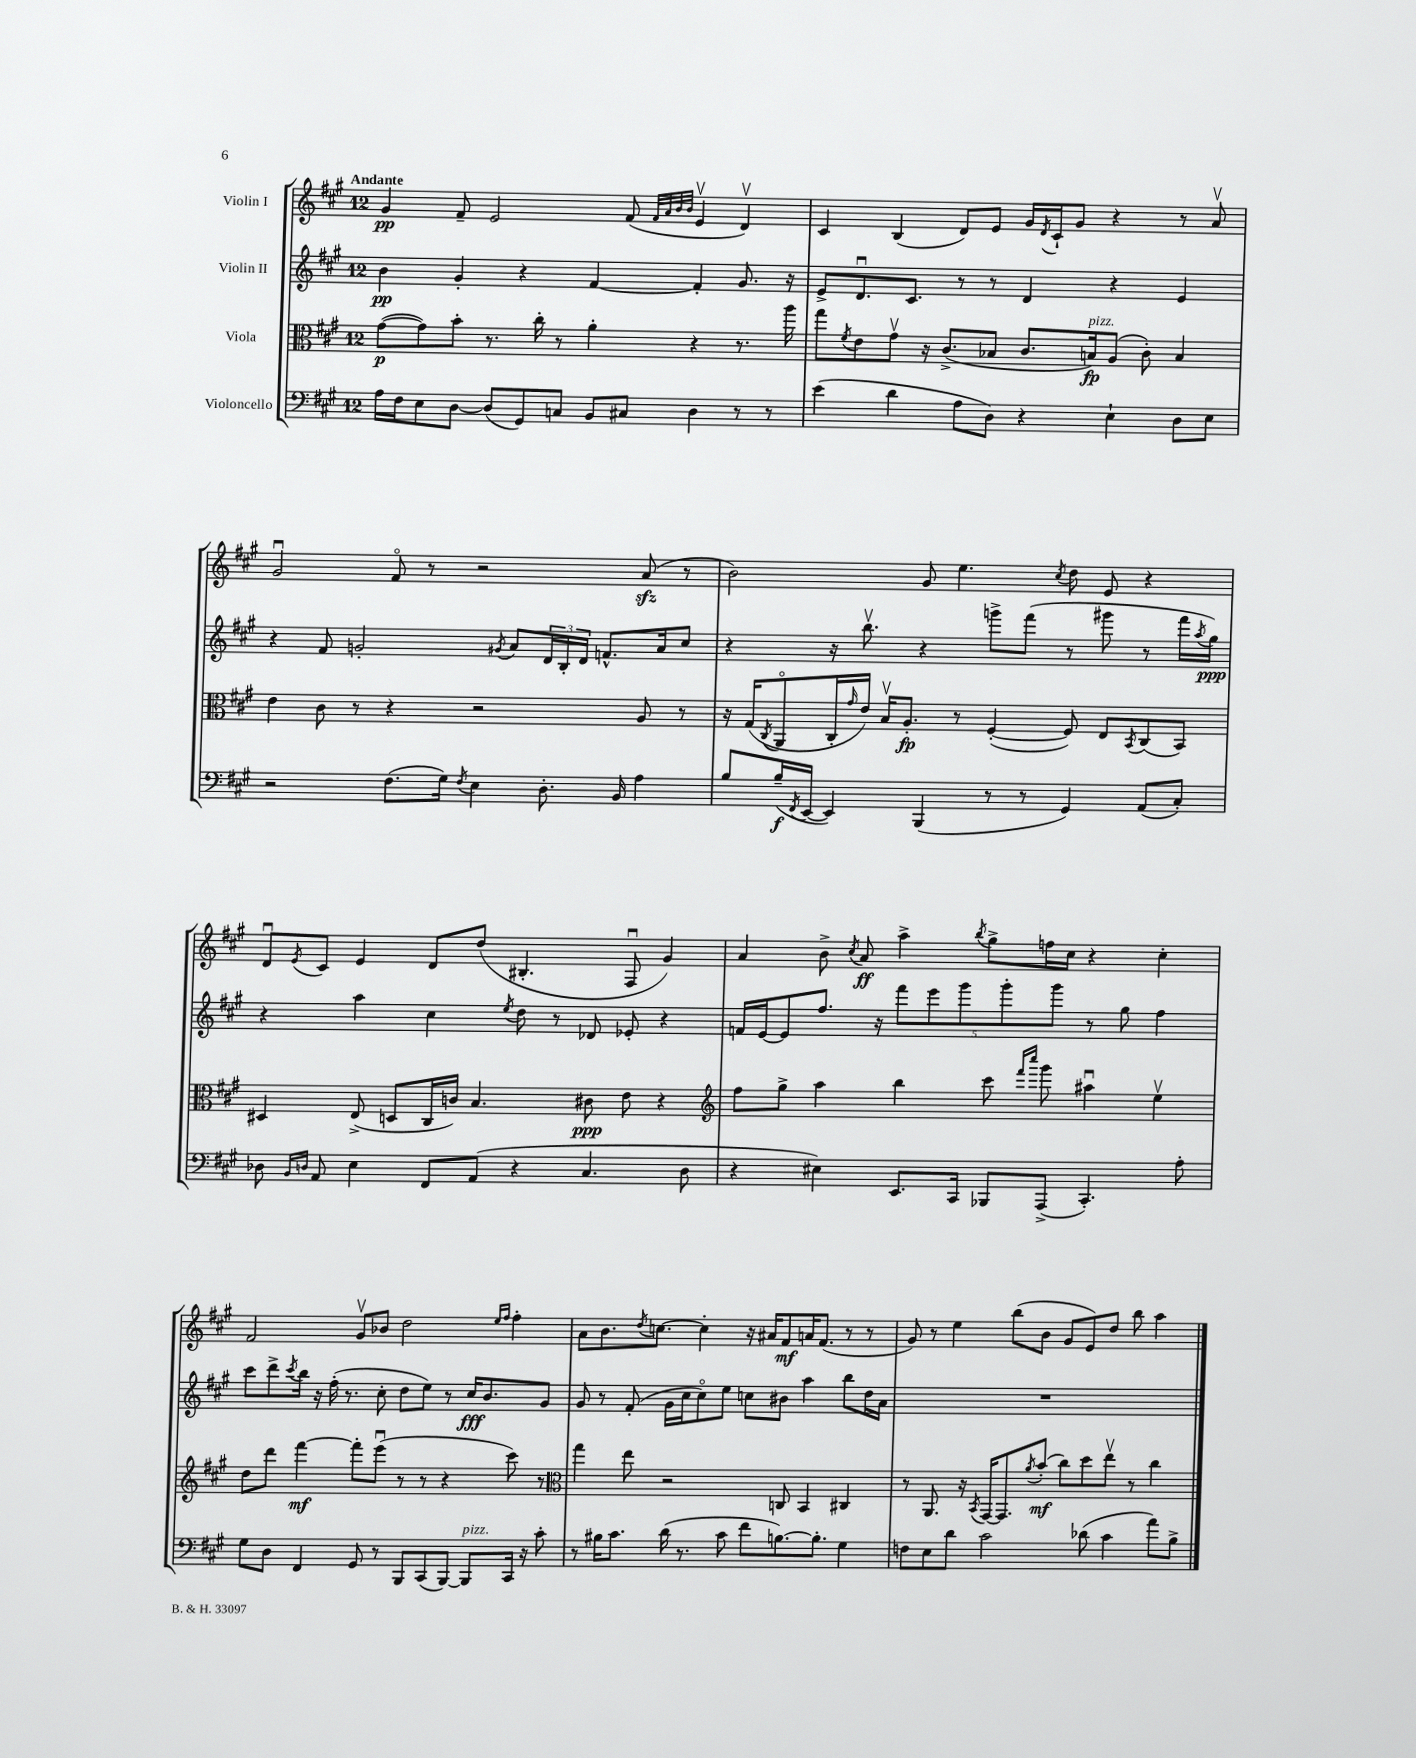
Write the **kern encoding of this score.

**kern	**dynam	**kern	**dynam	**kern	**dynam	**kern	**dynam
*part4	*part4	*part3	*part3	*part2	*part2	*part1	*part1
*staff4	*staff4	*staff3	*staff3	*staff2	*staff2	*staff1	*staff1
*I"Violoncello	*	*I"Viola	*	*I"Violin II	*	*I"Violin I	*
*clefF4	*	*clefC3	*	*clefG2	*	*clefG2	*
*k[f#c#g#]	*	*k[f#c#g#]	*	*k[f#c#g#]	*	*k[f#c#g#]	*
*M12/8	*	*M12/8	*	*M12/8	*	*M12/8	*
=1	=1	=1	=1	=1	=1	=1	=1
!	!	!	!	!	!	!LO:TX:a:B:t=Andante	!
16A\LL	.	([8g#\L	p	4b\	pp	4g#/	pp
16F#\J	.	.	.	.	.	.	.
8E\	.	8g#\])	.	.	.	.	.
[8D\J	.	8b'\J	.	4g#'/	.	8f#~/	.
(8D/L]	.	8.r	.	.	.	2e/	.
8GG#/)	.	.	.	4r	.	.	.
.	.	16cc#'\	.	.	.	.	.
8Cn/J	.	8r	.	.	.	.	.
8BB/L	.	4a'\	.	[4f#/	.	.	.
8C#X/J	.	.	.	.	.	(8f#/	.
.	.	.	.	.	.	32qqf#/LLL	.
.	.	.	.	.	.	32qqa/	.
.	.	.	.	.	.	32qqb/	.
.	.	.	.	.	.	32qqb/JJJ	.
4D\	.	4r	.	4f#'/]	.	4ev/	.
8r	.	8.r	.	8.g#/	.	4dv/)	.
8r	.	.	.	.	.	.	.
.	.	16aa\	.	16r	.	.	.
=2	=2	=2	=2	=2	=2	=2	=2
(4e\	.	8gg#\L	.	8e^/L	.	4c#/	.
.	.	8qf#/	.	.	.	.	.
.	.	8e\	.	8.du/	.	.	.
4d\	.	8g#v\J	.	.	.	(4B/	.
.	.	.	.	8.c#/J	.	.	.
.	.	16r	.	.	.	.	.
.	.	(8.c#^/L	.	.	.	.	.
8A\L	.	.	.	8r	.	8d/L)	.
8D\J)	.	8B-X/J	.	8r	.	8e/J	.
4r	.	8.c#/L	.	4d/	.	16g#/LL	.
.	.	.	.	.	.	8qd/	.
.	.	.	.	.	.	16c#`/J	.
.	.	.	.	.	.	8g#/J	.
!	!	!LO:TX:a:i:t=pizz.	!	!	!	!	!
.	.	16Bn/k)	fp	.	.	.	.
4E`\	.	(8A/J	.	4r	.	4r	.
.	.	8c#'\)	.	.	.	.	.
8D\L	.	4B/	.	4e/	.	8r	.
8E\J	.	.	.	.	.	8av/	.
!!LO:LB:g=z
=3	=3	=3	=3	=3	=3	=3	=3
2r	.	4e\	.	4r	.	2g#u/	.
.	.	8c#\	.	8f#/	.	.	.
.	.	8r	.	2gn'/	.	.	.
(8.F#\L	.	4r	.	.	.	8f#/	.
.	.	.	.	.	.	8r	.
16G#\Jk)	.	.	.	.	.	.	.
8qF#/	.	.	.	.	.	.	.
4E\	.	2r	.	.	.	2r	.
.	.	.	.	8qg#X/	.	.	.
.	.	.	.	8a/L	.	.	.
8.D'\	.	.	.	24d/L	.	.	.
.	.	.	.	24B'/	.	.	.
.	.	.	.	24d/JJ	.	.	.
.	.	.	.	8.fn^^/L	.	.	.
16BB/	.	.	.	.	.	.	.
4A\	.	8A/	.	.	.	(8azz/	.
.	.	.	.	16a/k	.	.	.
.	.	8r	.	8cc#/J	.	8r	.
=4	=4	=4	=4	=4	=4	=4	=4
8B/L	.	16r	.	4r	.	2b\)	.
.	.	(16G#/KL	.	.	.	.	.
.	.	8qC#/	.	.	.	.	.
(16B~/L	f	8AA/	.	.	.	.	.
8qFF#/	.	.	.	.	.	.	.
[16EE/JJ	.	.	.	.	.	.	.
4EE/])	.	16C#'/L	.	16r	.	.	.
.	.	16qqg#/	.	.	.	.	.
.	.	16e/JJ)	.	8.bbv\	.	.	.
.	.	16Bv/KL	.	.	.	.	.
.	.	8.A'/J	fp	.	.	.	.
(4BBB/	.	.	.	4r	.	8g#/	.
.	.	8r	.	.	.	4.ee\	.
8r	.	([4F#'/	.	8gggn^\L	.	.	.
8r	.	.	.	(8fff#\J	.	.	.
.	.	.	.	.	.	8qcc#/	.
4GG#/)	.	8F#/])	.	8r	.	8dd\	.
.	.	8E/L	.	8ggg#X\	.	8e/	.
.	.	8qBB/	.	.	.	.	.
(8AA/L	.	(8C#/	.	8r	.	4r	.
8C#'/J)	.	8BB/J)	.	16fff#\LL	.	.	.
.	.	.	.	8qaa/	.	.	.
.	.	.	.	16gg#\JJ)	ppp	.	.
!!LO:LB:g=z
=5	=5	=5	=5	=5	=5	=5	=5
8D-X\	.	4D#X/	.	4r	.	8du/L	.
16qqBB/LL	.	.	.	.	.	.	.
16qqDn/JJ	.	.	.	.	.	8qe/	.
8AA/	.	.	.	.	.	8c#/J	.
4E\	.	(8E^/	.	4aa\	.	4e/	.
.	.	8Dn/L	.	.	.	.	.
8FF#/L	.	16C#/L	.	4cc#\	.	8d/L	.
.	.	16cn/JJ)	.	.	.	.	.
(8AA/J	.	4.B/	.	.	.	(8dd/J	.
.	.	.	.	8qee/	.	.	.
4r	.	.	.	8dd\	.	4.B#X'/	.
.	.	.	.	8r	.	.	.
4.C#/	.	8c#X\	ppp	8d-X/	.	.	.
.	.	8e\	.	8e-X'/	.	8F#u/	.
.	.	4r	.	4r	.	4g#/)	.
8D\	.	.	.	.	.	.	.
=6	=6	=6	=6	=6	=6	=6	=6
*	*	*clefG2	*	*	*	*	*
4r	.	8ff#\L	.	16fn/LL	.	4a/	.
.	.	.	.	[16e/J	.	.	.
.	.	8gg#^\J	.	8e/]	.	.	.
4E#X\)	.	4aa\	.	8.ff#/J	.	8b^\	.
.	.	.	.	.	.	8qcc#/	.
.	.	.	.	.	.	8a/	ff
.	.	.	.	16r	.	.	.
8.EE/L	.	4bb\	.	10fff#\L	.	4aa^\	.
.	.	.	.	10eee\	.	.	.
16CC#/Jk	.	.	.	.	.	.	.
.	.	.	.	10ggg#\	.	.	.
.	.	.	.	.	.	8qbb/	.
8BBB-X/L	.	8ccc#\	.	.	.	8gg#^\L	.
.	.	.	.	10ggg#'\	.	.	.
.	.	16qqfff#/LL	.	.	.	.	.
.	.	16qqcccc#/JJ	.	.	.	.	.
(8AAA^/J	.	8ggg#\	.	.	.	16ffn\L	.
.	.	.	.	10ggg#\J	.	.	.
.	.	.	.	.	.	16cc#\JJ	.
4.CC#'/)	.	4aa#Xu\	.	8r	.	4r	.
.	.	.	.	8gg#\	.	.	.
.	.	4eev\	.	4ff#\	.	4cc#'\	.
8A'\	.	.	.	.	.	.	.
!!LO:LB:g=z
=7	=7	=7	=7	=7	=7	=7	=7
8G#\L	.	8dd\L	.	8ccc#\L	.	2f#/	.
8D\J	.	8ddd\J	.	8ddd^\	.	.	.
.	.	.	.	8qccc#/	.	.	.
4FF#/	.	[4fff#\	mf	16bb\Jk	.	.	.
.	.	.	.	16r	.	.	.
.	.	.	.	(16ff#'\	.	.	.
.	.	.	.	8.r	.	.	.
8GG#/	.	8fff#'\L]	.	.	.	8g#v/L	.
8r	.	(8eeeu\J	.	8cc#'\	.	8b-X/J	.
8BBB/L	.	8r	.	8dd\L	.	2dd\	.
(8CC#/	.	8r	.	8ee\J)	.	.	.
[8BBB/J)	.	4r	.	8r	.	.	.
!LO:TX:a:i:t=pizz.	!	!	!	!	!	!	!
8BBB/L]	.	.	.	16cc#/KL	fff	.	.
.	.	.	.	8.b/	.	.	.
.	.	.	.	.	.	16qqee/LL	.
.	.	.	.	.	.	16qqff#/JJ	.
16CC#/Jk	.	8ccc#\)	.	.	.	4ff#'\	.
16r	.	.	.	.	.	.	.
8c#'\	.	8r	.	8g#/J	.	.	.
=8	=8	=8	=8	=8	=8	=8	=8
*	*	*clefC3	*	*	*	*	*
8r	.	4gg#\	.	8g#/	.	8a\L	.
16B#X\KL	.	.	.	8r	.	8.b\	.
8.c#\J	.	.	.	.	.	.	.
.	.	8ee\	.	(8f#'/	.	.	.
.	.	.	.	.	.	8qdd/	.
.	.	.	.	.	.	[8.ccn\J	.
(16d\	.	2r	.	16g#\LL	.	.	.
8.r	.	.	.	16cc#\J	.	.	.
.	.	.	.	8cc#\)	.	4cc'\]	.
8c#\	.	.	.	8ee\J	.	.	.
8f#\L	.	.	.	8ccn\L	.	16r	.
.	.	.	.	.	.	16a#X/KL	.
[8.Bn\)	.	8Cn/	.	8b#X\J	.	8f#/	mf
.	.	4BB/	.	4aa\	.	16an/K	.
8.B'\J]	.	.	.	.	.	(8.f#/J	.
4G#\	.	4C#X/	.	8bb\L	.	8r	.
.	.	.	.	16dd\L	.	8r	.
.	.	.	.	16a\JJ	.	.	.
=9	=9	=9	=9	=9	=9	=9	=9
8Fn\L	.	8r	.	1.r	.	8g#/)	.
8E\	.	8.AA/	.	.	.	8r	.
8d\J	.	.	.	.	.	4ee\	.
.	.	16r	.	.	.	.	.
.	.	8qBB/	.	.	.	.	.
2c#\	.	[16GG#/KL	.	.	.	.	.
.	.	8.GG#/]	.	.	.	.	.
.	.	.	.	.	.	(8bb\L	.
.	.	8qa/	.	.	.	.	.
.	.	(8b'/J	mf	.	.	8b\J	.
.	.	8cc#\L)	.	.	.	8g#/L	.
(8d-X\	.	8dd\	.	.	.	8e/)	.
4c#\	.	8eev\J	.	.	.	8dd/J	.
.	.	8r	.	.	.	8bb\	.
8a\L)	.	4cc#\	.	.	.	4aa\	.
8B^\J	.	.	.	.	.	.	.
==	==	==	==	==	==	==	==
*-	*-	*-	*-	*-	*-	*-	*-
